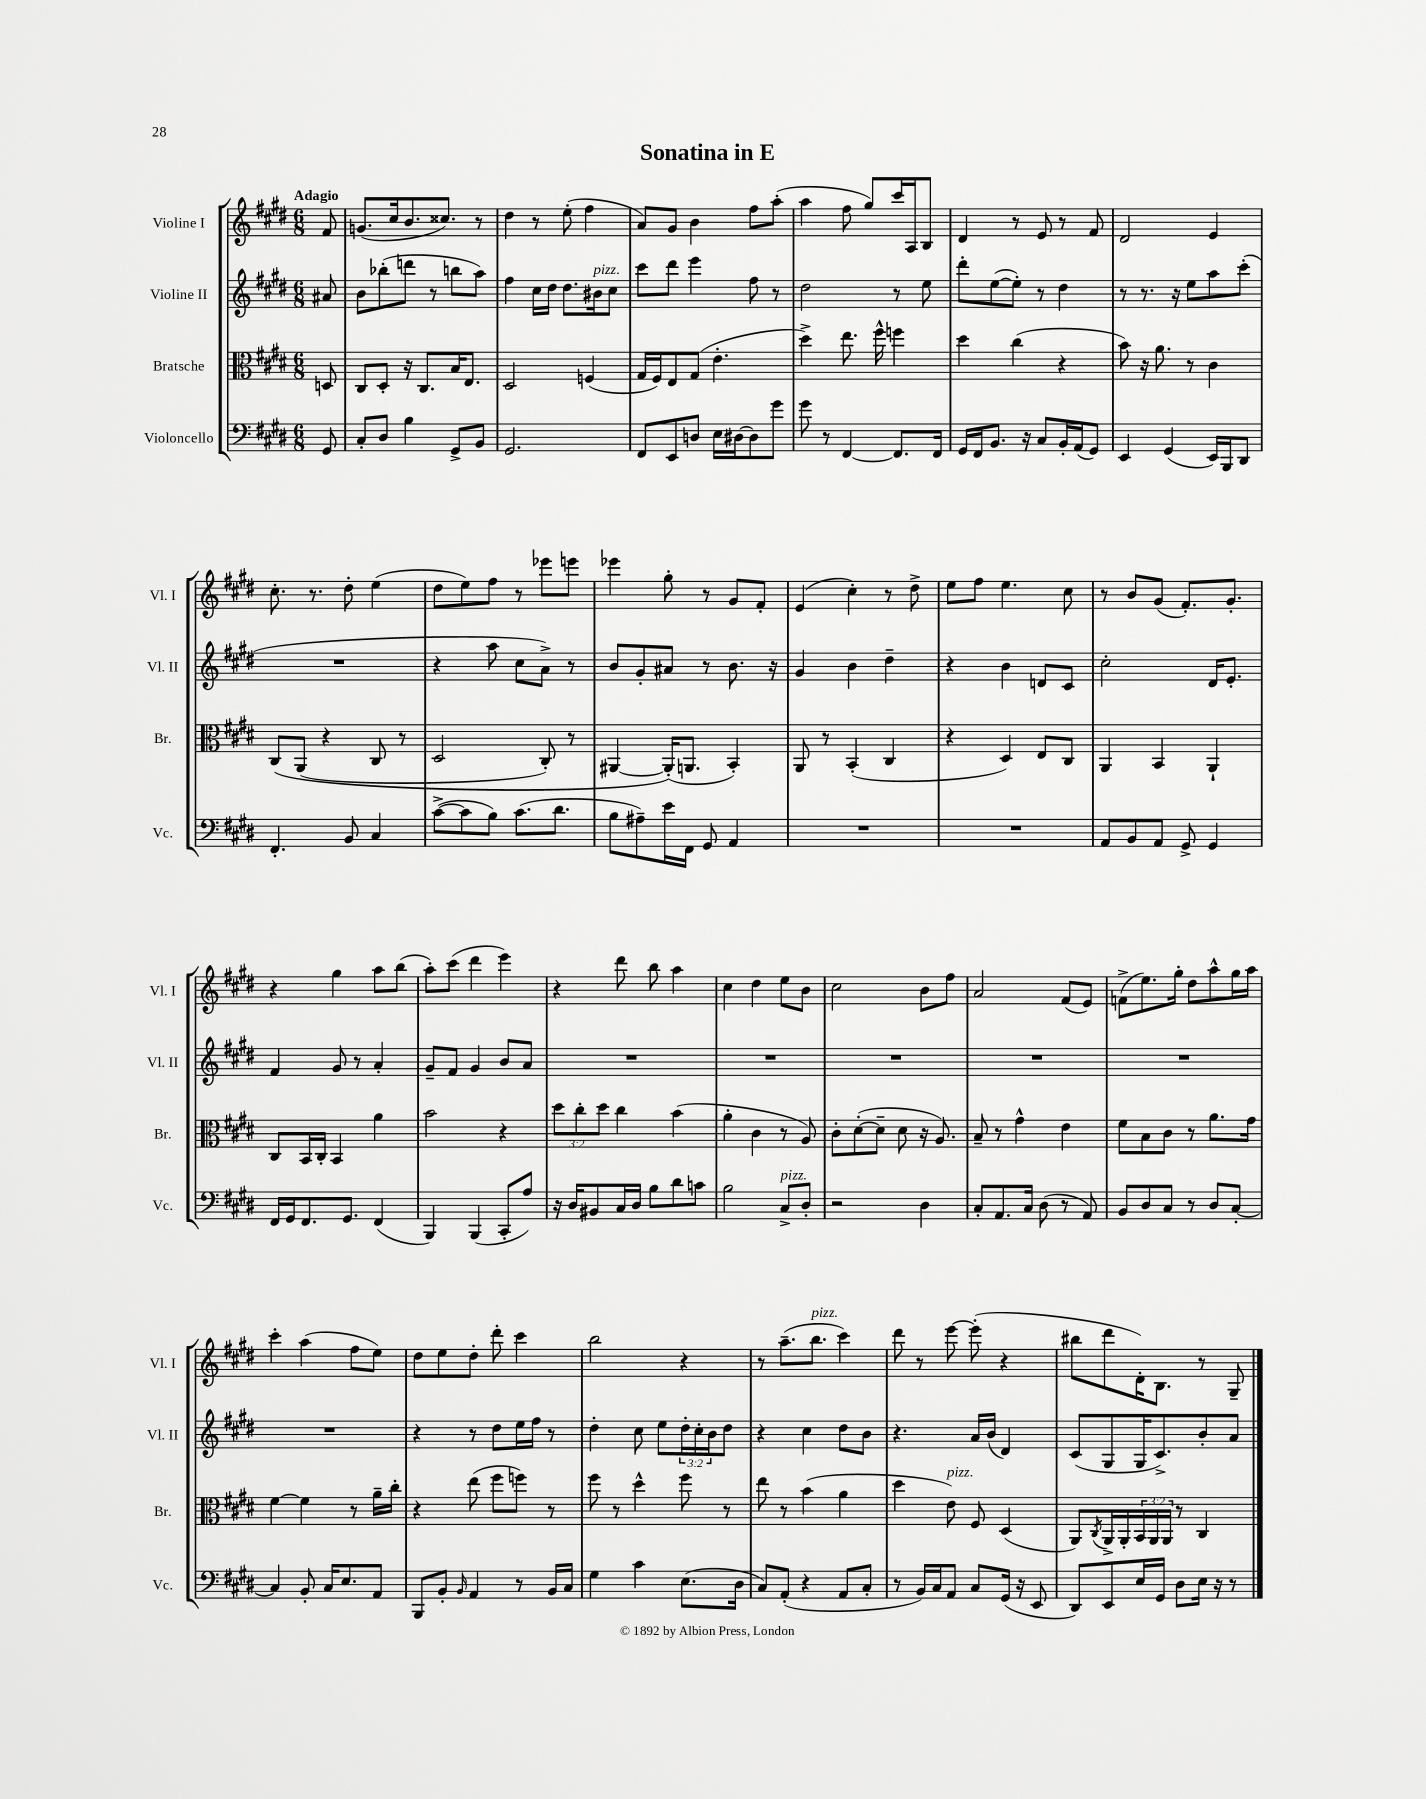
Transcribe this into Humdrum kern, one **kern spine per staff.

**kern	**kern	**kern	**kern
*part4	*part3	*part2	*part1
*staff4	*staff3	*staff2	*staff1
*I"Violoncello	*I"Bratsche	*I"Violine II	*I"Violine I
*I'Vc.	*I'Br.	*I'Vl. II	*I'Vl. I
*clefF4	*clefC3	*clefG2	*clefG2
*k[f#c#g#d#]	*k[f#c#g#d#]	*k[f#c#g#d#]	*k[f#c#g#d#]
*M6/8	*M6/8	*M6/8	*M6/8
=	=	=	=
!	!	!	!LO:TX:a:B:t=Adagio
8GG#/	8Dn/	8a#X/	8f#/
=1	=1	=1	=1
8C#'/L	8C#/L	8b\L	(8.gn/L
8D#/J	8D#'/J	(8bb-X'\	.
.	.	.	16cc#/k
4B\	16r	8dddn\J	8.b/
.	8.C#/L	.	.
.	.	8r	.
.	.	.	8.cc##X/J)
8GG#^/L	16B/K	8bbn\L	.
.	8.E/J	.	.
8BB/J	.	8aa\J)	8r
=2	=2	=2	=2
2.GG#/	2D#/	4ff#\	4dd#\
.	.	16cc#\LL	8r
.	.	16dd#\JJ	.
.	.	8.dd#\L	(8ee'\
.	(4Fn/	.	4ff#\
!	!	!LO:TX:a:i:t=pizz.	!
.	.	16b#X\k	.
.	.	8cc#\J	.
=3	=3	=3	=3
8FF#/L	16G#/LL	8ccc#\L	8a/L)
.	16F#/J)	.	.
8EE/	8E/	8ddd#\J	8g#/J
8Dn/J	(8G#/J	4eee\	4b\
16E\LL	4.e'\	.	.
[16D#X\J	.	.	.
8D#\]	.	8ff#\	8ff#\L
8g#\J	.	8r	(8aa'\J
=4	=4	=4	=4
8g#\	4dd#^\)	2dd#\	4aa\
8r	.	.	.
[4FF#/	8.ee\	.	8ff#\
.	.	.	8gg#/L)
.	16ff#^^\	.	.
8.FF#/L]	4ffn\	8r	16ccc#/L
.	.	.	16A/J
.	.	8ee\	8B/J
16FF#/Jk	.	.	.
=5	=5	=5	=5
16GG#/LL	4dd#\	8ddd#'\L	4d#/
16FF#/J	.	.	.
8.BB/J	.	([8ee\	.
.	(4cc#\	8ee'\J])	8r
16r	.	.	.
8C#/L	.	8r	8e/
16BB'/L	4r	4dd#\	8r
(16AA/J	.	.	.
8GG#/J)	.	.	8f#/
=6	=6	=6	=6
4EE/	8b\)	8r	2d#/
.	16r	8.r	.
.	8.a\	.	.
(4GG#/	.	.	.
.	.	16r	.
.	8r	8ee\L	.
16EE/LL)	4c#\	8aa\	4e/
16BBB/J	.	.	.
8DD#/J	.	(8ccc#'\J	.
!!LO:LB:g=z
=7	=7	=7	=7
4.FF#'/	(8C#/L	2.r	8.cc#'\
.	(8AA/J	.	.
.	.	.	8.r
.	4r	.	.
8BB/	.	.	8dd#'\
4C#/	8C#/	.	(4ee\
.	8r	.	.
=8	=8	=8	=8
([8c#^\L	2D#/	4r	8dd#\L
8c#\]	.	.	8ee\)
8B\J)	.	8aa\	8ff#\J
(8.c#\L	.	8cc#\L	8r
.	8C#'/)	8a^\J)	8eee-X\L
8.d#\J	.	.	.
.	8r	8r	8eeen\J
=9	=9	=9	=9
8B\L	[4AA#X/	8b/L	4eee-X\
8A#X~\)	.	8g#'/	.
16e\L	(16AA#'/KL])	8a#X/J	8gg#'\
16FF#\JJ	8.AAn/J	.	.
8GG#/	.	8r	8r
4AA/	4BB'/)	8.b\	8g#/L
.	.	.	8f#'/J
.	.	16r	.
=10	=10	=10	=10
2.r	8AA/	4g#/	(4e/
.	8r	.	.
.	(4BB'/	4b\	4cc#'\)
.	4C#/	4dd#~\	8r
.	.	.	8dd#^\
=11	=11	=11	=11
2.r	4r	4r	8ee\L
.	.	.	8ff#\J
.	4D#/)	4b\	4.ee\
.	8E/L	8dn/L	.
.	8C#/J	8c#/J	8cc#\
=12	=12	=12	=12
8AA/L	4AA/	2cc#'\	8r
8BB/	.	.	8b/L
8AA/J	4BB/	.	(8g#/J
8GG#^/	.	.	8.f#'/L)
4GG#/	4AA`/	16d#/KL	.
.	.	8.e'/J	8.g#'/J
!!LO:LB:g=z
=13	=13	=13	=13
16FF#/LL	8C#/L	4f#/	4r
16GG#/J	.	.	.
8.FF#/	16BB/L	.	.
.	16C#'/JJ	.	.
.	4BB/	8g#/	4gg#\
8.GG#/J	.	.	.
.	.	8r	.
(4FF#/	4a\	4a'/	8aa\L
.	.	.	(8bb\J
=14	=14	=14	=14
4BBB/)	2b\	8g#~/L	8aa'\L)
.	.	8f#/J	(8ccc#\J
(4BBB/	.	4g#/	4ddd#\
8CC#'/L	4r	8b/L	4eee\)
8A/J)	.	8a/J	.
=15	=15	=15	=15
16r	12dd#\L	2.r	4r
16D#/KL	.	.	.
.	12cc#'\	.	.
8BB#X/	.	.	.
.	12dd#\J	.	.
16C#/L	4cc#\	.	8ddd#\
16D#/JJ	.	.	.
8B\L	.	.	8bb\
8d#\	(4b\	.	4aa\
8cn\J	.	.	.
=16	=16	=16	=16
2B\	4a'\	2.r	4cc#\
.	4c#\	.	4dd#\
!LO:TX:a:i:t=pizz.	!	!	!
8C#^/L	8r	.	8ee\L
8D#'/J	8A/)	.	8b\J
=17	=17	=17	=17
2r	8c#'\L	2.r	2cc#\
.	([8d#'\	.	.
.	8d#~\J]	.	.
.	8d#\	.	.
4D#\	16r	.	8b\L
.	8.A/)	.	.
.	.	.	8ff#\J
=18	=18	=18	=18
8C#'/L	8B~/	2.r	2a/
8.AA/	8r	.	.
.	4g#^^\	.	.
16C#/Jk	.	.	.
(8D#\	.	.	.
8r	4e\	.	(8f#/L
8AA/)	.	.	8e/J)
=19	=19	=19	=19
8BB/L	8f#\L	2.r	(8fn^\L
8D#/	8B\	.	8.ee\)
8C#/J	8c#\J	.	.
.	.	.	16gg#'\Jk
8r	8r	.	8dd#\L
8D#/L	8.a\L	.	8aa^^\
[8C#'/J	.	.	16gg#\L
.	16g#\Jk	.	16aa\JJ
!!LO:LB:g=z
=20	=20	=20	=20
4C#/]	[4f#\	2.r	4ccc#'\
8BB'/	4f#\]	.	(4aa\
16C#/KL	.	.	.
8.E/	.	.	.
.	8r	.	8ff#\L
8AA/J	16a~\LL	.	8ee\J)
.	16cc#'\JJ	.	.
=21	=21	=21	=21
8BBB/L	4r	4r	8dd#\L
8BB'/J	.	.	8ee\
16qqBB/	.	.	.
4AA/	(8ee\	8r	8dd#'\J
.	8ff#\L	8dd#\L	8ddd#'\
8r	8ffn\J)	16ee\L	4ccc#\
.	.	16ff#\JJ	.
16BB/LL	8r	8r	.
16C#/JJ	.	.	.
=22	=22	=22	=22
4G#\	8ff#\	4dd#'\	2bb\
.	8r	.	.
4c#\	4dd#^^\	8cc#\	.
.	.	8ee\L	.
(8.E\L	8ff#\	24dd#'\L	4r
.	.	24cc#'\	.
.	.	24b\J	.
.	8r	8dd#\J	.
16D#\Jk	.	.	.
=23	=23	=23	=23
8C#/L)	8ee\	4r	8r
(8AA'/J	8r	.	(8.aa~\L
4r	(4b\	4cc#\	.
!	!	!	!LO:TX:a:i:t=pizz.
.	.	.	8.bb\J
8AA/L	4a\	8dd#\L	4ccc#\)
8C#'/J	.	8b\J	.
=24	=24	=24	=24
8r	4dd#\	4.r	8ddd#\
16BB/LL)	.	.	8r
16C#/J	.	.	.
!	!LO:TX:a:i:t=pizz.	!	!
8AA/J	8e\)	.	[8eee\
8C#/L	8F#/	16a/LL	(8eee'\]
.	.	(16b/JJ	.
(16GG#/Jk	(4D#/	4d#/)	4r
16r	.	.	.
8EE/	.	.	.
=25	=25	=25	=25
8DD#/L)	8AA/L)	(8c#/L	8bb#X\L
.	8qC#/	.	.
8EE/	16AA^/L	8G#/	8ddd#\
.	16AA'/	.	.
16E/L	24BB/	16G#/K	16d#'\K)
.	24AA/	.	.
16GG#/JJ	.	8.c#^/)	8.B\J
.	24AA/JJ	.	.
8D#\L	8r	.	.
16E\Jk	4C#/	8b'/	8r
16r	.	.	.
8r	.	8a/J	8G#~/
==	==	==	==
*-	*-	*-	*-
